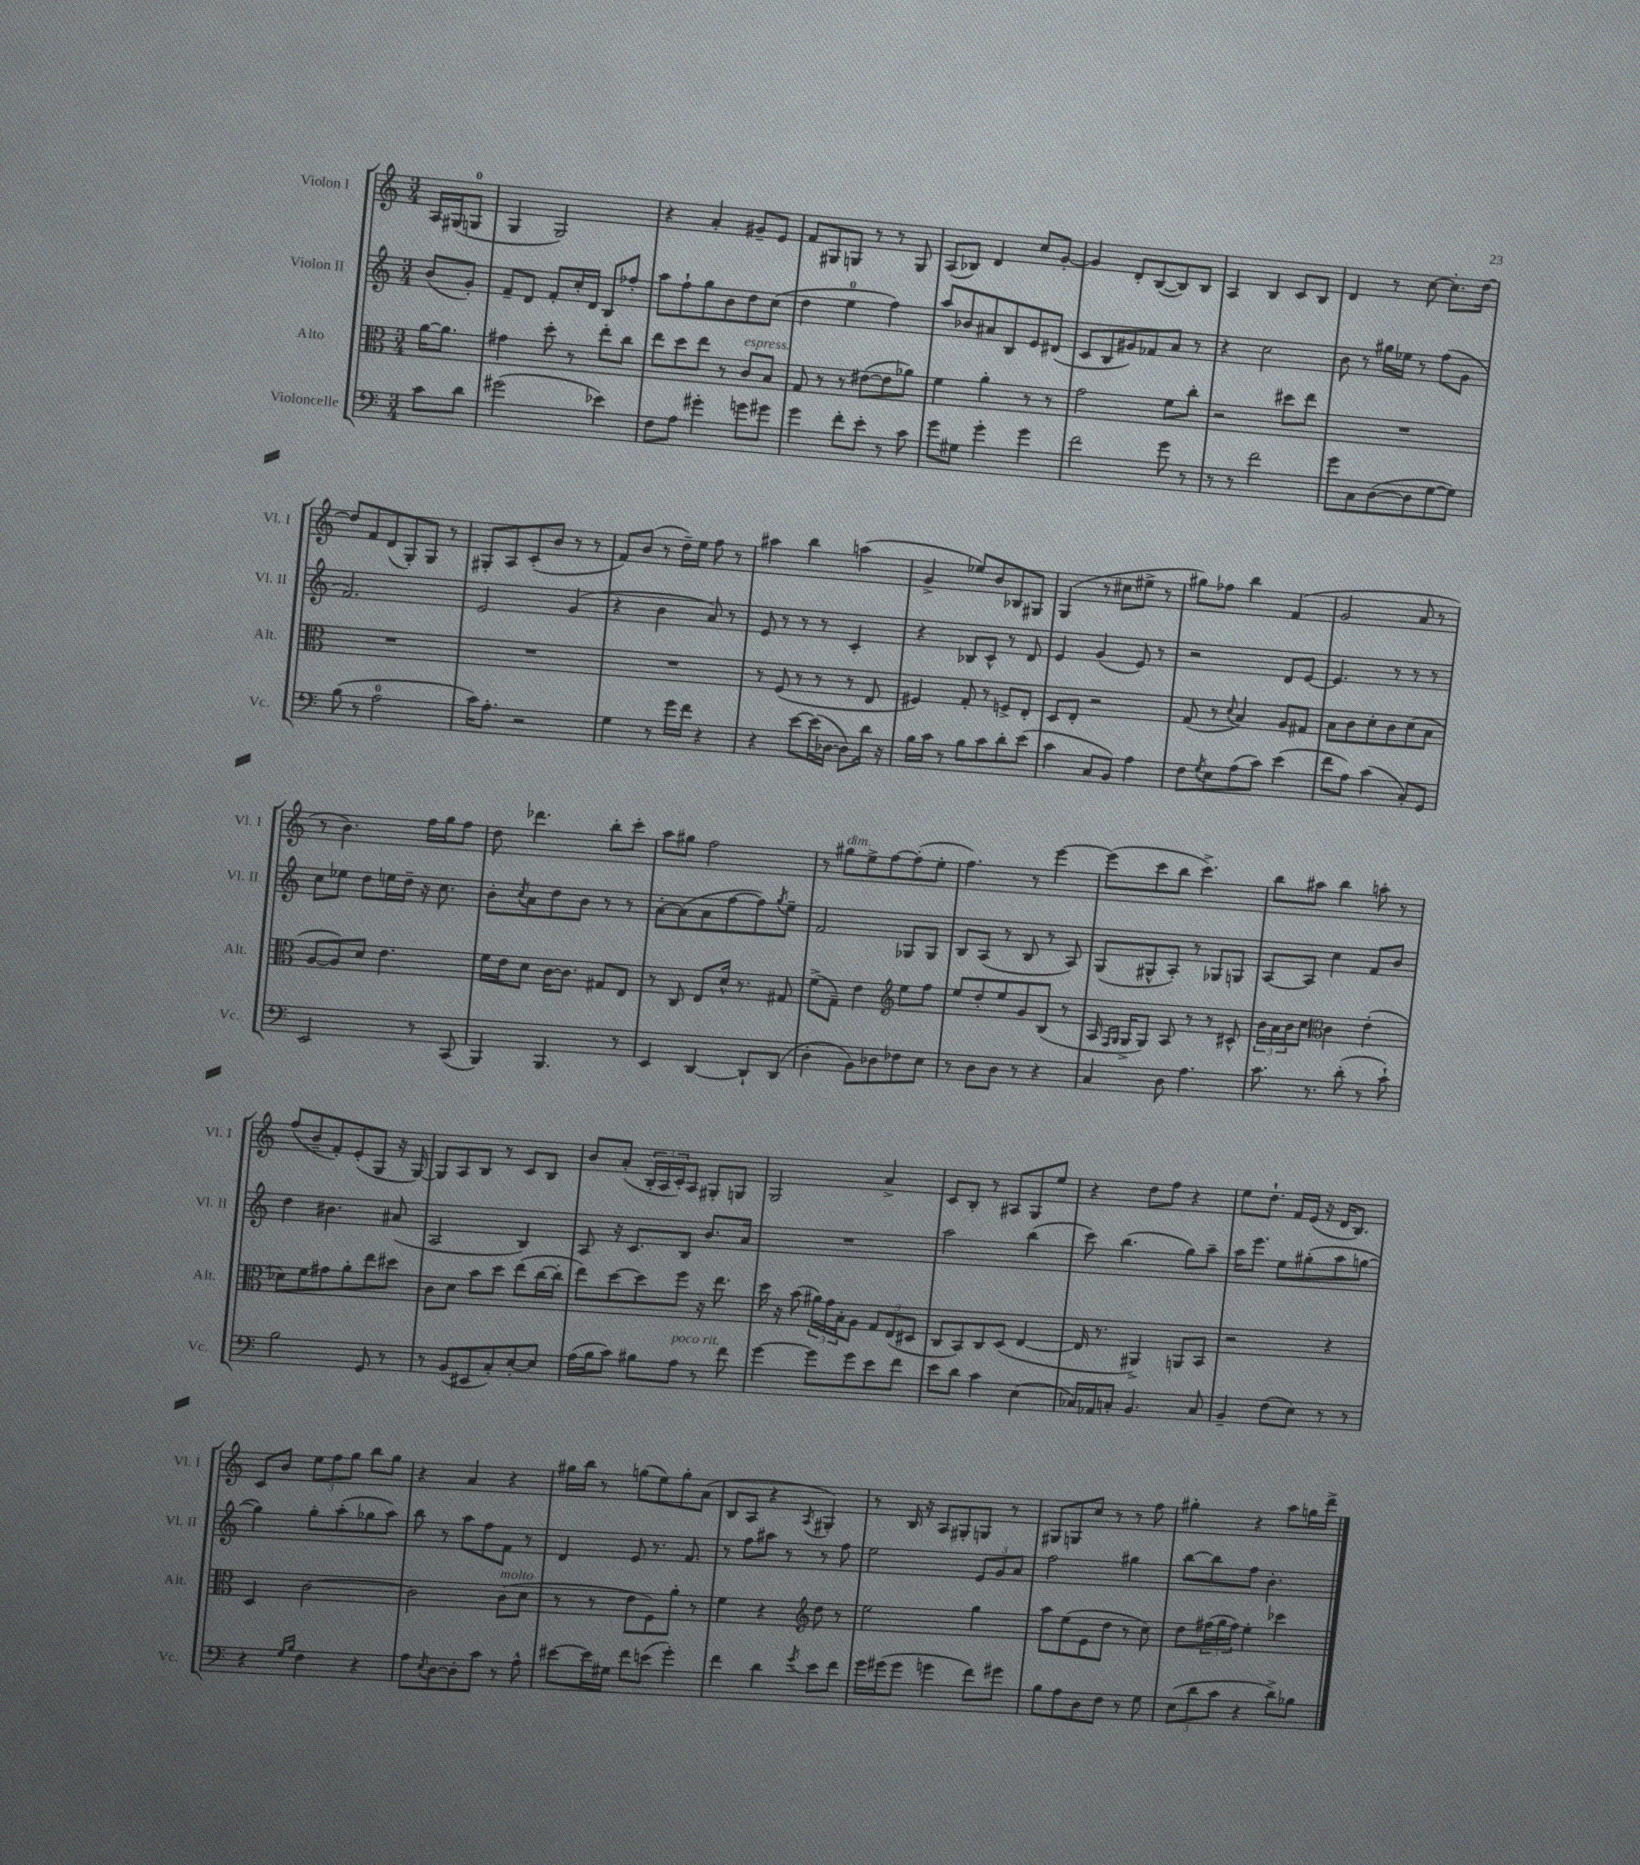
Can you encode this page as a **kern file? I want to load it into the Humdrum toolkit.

**kern	**kern	**kern	**kern
*staff4	*staff3	*staff2	*staff1
*clefF4	*clefC3	*clefG2	*clefG2
*k[]	*k[]	*k[]	*k[]
*M3/4	*M3/4	*M3/4	*M3/4
8c\L	[16a\LK	(8b/L	16A/LL
.	8.a\]J	.	(16G#/J
8d\J	.	8g'/J)	8G/J
=	=	=	=
(2g#\	4g#\	8f~/L	4G/
.	.	8d/J	.
.	8dd'\	8f'/L	2G/)
.	8r	16cc'/L	.
.	.	16d/JJ	.
4e-\)	8ee'\L	8B/L	.
.	8cc\J	8ff-'/J	.
=	=	=	=
8F\L	8ee\L	8aa\L	4r
8A\J	8dd\	8ff`\	.
4g#'\	8ee\J	8gg\	4a'/
.	8r	8b\	.
8g\L	8c/L	8dd\	8g#~/L
8g#\J	8B/J	(8cc\J	8e/J
=	=	=	=
4g\	8G/	4dd\	8f/L
.	8r	.	8G#/
8f'\L	8r	4ee\	8G/J
8e'\J	([8e#\L	.	8r
8r	8e#\]	4ff\)	8r
8c\	8a-\J)	.	8G/
=	=	=	=
8g\L	4f\	8aa/L	(8A/L
8G#\J	.	8b-/	8B-/J)
4g'\	4a'\	8a#/	4d/
.	.	8B/	.
4g\	8r	8e/	8cc/L
.	8r	(8d#/J	[8g'/J
=	=	=	=
2f\	2g\	8c/L	4g/]
.	.	8B/	.
.	.	8g#/)	8d'/L
.	.	8f-/	([8B/
8g\	8f\L	8a/J	8B/])
8r	8cc'\J	8r	8B/J
=	=	=	=
8r	2r	4r	4A/
8r	.	.	.
2f\	.	2cc\	4B/
.	8dd#\L	.	8c/L
.	8ee\J	.	8B/J
=	=	=	=
8g\L	2.r	8b\	4d/
8C\	.	8r	.
([8D\	.	16gg#\LL	8r
.	.	16ee-\JJ	.
8D\]	.	8r	[8cc\
[8G\	.	(8ff\L	8.cc'\]L
8G\]J)	.	8g\J	.
.	.	.	[16dd\Jk
=	=	=	=
(8B\	2.r	2.f/)	8dd/]L
8r	.	.	8f/
2A\	.	.	(8d/
.	.	.	8G'/)
.	.	.	8G/J
.	.	.	8r
=	=	=	=
16c\LK)	2.r	2e/	8G#'/L
8.A'\J	.	.	.
.	.	.	8A/
2r	.	.	(8c'/
.	.	.	8b/J
.	.	(4g/	8r
.	.	.	8r
=	=	=	=
4G\	2.r	4r	8f/L)
.	.	.	(8b/J
8r	.	4b\	8r
16g\LL	.	.	16dd~\LL)
16f\JJ	.	.	16ee\JJ
4r	.	8a/)	8ff\
.	.	8r	8r
=	=	=	=
4r	8r	8e/	4aa#\
.	(8F/	8r	.
[8e\L	8r	8r	4bb\
(16e\]L	8r	8r	.
[16D-\JJ	.	.	.
8D-\]L)	8r	4c'/	(4aa\
16d\Jk	8E/	.	.
16r	.	.	.
=	=	=	=
16B\LL	4F#/)	4r	4g^/
16c\JJ	.	.	.
8r	.	.	.
8B\L	8G'/	8B-/L	8ee-/L)
8c\	8r	8c^^/J	8b/
8d'\	8F^/L	8r	8B-/
(8e\J	8E'/J	8d/	8G#/J
=	=	=	=
4c\	8D/L	4e/	(4G/
.	8E'/J	.	.
8C/L	2r	(4g/	8r
8BB/J)	.	.	8cc#\L
4A\	.	8e/)	8ee#^\J
.	.	8r	8r
=	=	=	=
8F\L	(8G/	2r	8gg#\L)
8qG/	.	.	.
8E\	8r	.	8ff-\J
.	8qqd/	.	.
(8A\	4B/)	.	4bb\
8c\J)	.	.	.
(4e\	8A/L	8d/L	(4f/
.	8G#/J	[8e/J	.
=	=	=	=
8f\L	8B\L	4.e/]	2g/
8A\J)	8c\	.	.
(4c\	8d'\	.	.
.	8c\	8r	.
8C'/L)	(8d\	8r	8a/
8GG/J	8B\J	8r	8r
=	=	=	=
2EE/	[8A/L	8cc\L	8r
.	8A/])	8ee-\J	4.b\)
.	8d/J	8dd\L	.
.	4.e\	16ee\L	.
.	.	16dd~\JJ	.
8r	.	16r	16ff\LL
.	.	8.cc\	16gg\J
(8CC/	.	.	8ff\J
=	=	=	=
4BBB/)	16f\LL	8b'\L	8dd\
.	16e\J	.	.
.	.	8qcc/	.
.	8d\J	8a\	4.ddd-\
4.BBB/	[16c\LK	8dd\	.
.	8.c\]J	.	.
.	.	8b\J	.
.	8G#/L	8r	8bb'\L
8r	8E/J	8r	8ccc'\J
=	=	=	=
4EE/	8r	[8a'\L	8aa\L
.	8C/	(8a\]	8gg#\J
[4DD/	8E/L	8a\	2ff\
.	16d^^/Jk	[8ff\	.
.	8.r	.	.
8DD`/]L	.	8ff\])	.
.	.	8qgg/	.
(8DD/J	8G#/	8ee~\J	.
=	=	=	=
4D'\	(8f^\L	2f/	8r
.	8G~\J)	.	8gg#\L
8BB\L)	4e\	.	8ee^\
8D-\	.	.	[8ff\
*	*clefG2	*	*
8F-\	8ee\L	8G-/L	(8ff'\]
8E\J	8ff\J	8G-/J	8ee'\J
=	=	=	=
8r	8ee/L	8B/L	4.ff\)
8D\L	8dd'/	(8A/J	.
8D\J	8ee/	8r	.
8r	8g/	8B/	8r
4r	(8B/J	8r	[4eee\
.	8r	8A/)	.
=	=	=	=
4C/	16A/	(8G/L	(8eee\]L
.	16qqF/LL	.	.
.	16qqG/JJ	.	.
.	16G^/LK	.	.
.	8G/J)	8G#^^/	8ccc\
8D\	8A/	8A'/J)	8bb\J
4.A\	8r	8r	4.ccc^\)
.	8r	8G-/L	.
.	8c#^^/	8G/J	.
=	=	=	=
8.c\	24b\LL	[8A/L	8bb\L
.	24a\	.	.
.	24b\J	.	.
.	8cc\J	8A/]J	8aa#\J
8.r	.	.	.
*	*clefC3	*	*
.	4c\	4cc\	4bb\
(8d'\	.	.	.
8r	(4e'\	8f/L	8aa'\
8c`\)	.	8b/J	8r
=	=	=	=
2B\	8d-\L)	4dd\	(8ff/L
.	8f\	.	8b~/
.	8g#\	4.b#\	8f'/)
.	8a'\	.	(8e'/
8GG/	8ee\	.	8G/J
8r	8dd#\J	(8a#/	16r
.	.	.	[16G/)
=	=	=	=
8r	8c\L	2A/	8G/]L
(8BB/L	8d\J	.	8A/
8EE#/	8b\L	.	8B/J
8C'/)	8dd\J	.	8r
[8E'/	(8ee\L	4B/)	8c/L
8E/]J	[16cc\L	.	8B/J
.	16cc'\]JJ	.	.
=	=	=	=
(16A\LL	8ee\L)	8A/	8b/L
16B\J	.	.	.
8c\J)	[8dd\	16r	(8a'/J
.	.	8.c/L	.
8B#\L	8dd\]	.	24B'/LL
.	.	.	24A/
.	.	.	24c'/J)
8A\J	8ff\J	8B/J	8A/J
8r	16r	8.b/L	8G#'/L
.	8.ee\	.	.
8f\	.	.	8G/J
.	.	16a/Jk	.
=	=	=	=
[4g\	16dd\	2.r	2G/
.	16r	.	.
.	(8b\	.	.
8g\]L	24a#\LL)	.	.
.	24g\	.	.
.	24B'\J	.	.
8g\	8A\J	.	.
8e\	12G/L	.	4a^/
.	(12E/	.	.
8f\J	.	.	.
.	12D#/J	.	.
=	=	=	=
8e\L	8C/L	2aa\	8c/L
8d\J	8BB/)	.	8B'/J
4c\	8C/	.	8r
.	(8D/J	.	8A#/L
(4E\	[4E/	(4bb\	8G/
.	.	.	8ee/J
=	=	=	=
16C-/LL)	16E/]	8ccc\)	4r
16AA-/J	8.r	.	.
8C'/J	.	(4.bb\	.
4.BB/	4AA#^/)	.	8dd\L
.	.	.	8ff\J
.	8AA/L	8gg\L)	4r
8C/	8BB/J	8aa~\J	.
=	=	=	=
4BB~/	2r	16aa\LK	8ee\L
.	.	8.eee\J	.
.	.	.	8.dd`\J
(8F\L	.	8ee\L	.
.	.	.	16f/LL
8E\J)	.	(8gg#'\	(16e/JJ
.	.	.	16r
8r	4r	8aa\	16d/LK
.	.	.	8.B/J)
8r	.	[8gg\J	.
=	=	=	=
4r	4D/	4gg\])	8c/L
.	.	.	8b/J
16qqG/LL	.	.	.
16qqB/JJ	.	.	.
4F\	[2c\	8gg'\L	12ee\L
.	.	.	12ff\
.	.	(8aa'\	.
.	.	.	12gg\J
4r	.	8gg-\	8bb\L
.	.	8aa\J)	8gg\J
=	=	=	=
8A\L	2c\]	8bb\	4r
8qE/	.	.	.
[8D\	.	8r	.
8D'\]	.	8aa\L	4a/
8c\J	.	8ff\	.
8r	(8c\L	8f\J	4r
8A^^\	8d\J	8r	.
=	=	=	=
[8e#\L	8r	4d/	16gg#\LL
.	.	.	16bb\JJ
16e#\]L	8r	.	8r
16G#\JJ	.	.	.
8f\L	8e\L	8e/	(8gg\L
(8e\J	8F\)	8.r	8ee\)
4g'\)	8a'\J	.	8gg'\
.	.	8.f/	.
.	8r	.	(8a\J
=	=	=	=
4f\	4f\	8r	8B/L
.	.	8ff\L	8A/J
4d\	4r	8aa#\J	4r
.	.	8r	.
*	*clefG2	*	*
8qg/	.	.	8qA/
8e\L	8dd\	8r	4G#'/)
8f\J	8r	8ff\	.
=	=	=	=
16g\LL	2ee\	2ee\	8r
(16g#\J	.	.	.
8g#\J	.	.	16B/
.	.	.	16r
4g\	.	.	8A/L
.	.	.	8G#'/
8f\L)	4gg\	12e/L	8G/J
.	.	12g/	.
8g#\J	.	.	8r
.	.	12a/J	.
=	=	=	=
8B\L	8aa\L	2ff\	8G#/L
8A\	(8ee\	.	8G/
8D\	8e\	.	8cc/J
8F\J	8dd\J	.	8r
8r	8r	4gg#\	8r
8G\	8cc\)	.	8ff\
=	=	=	=
(12E\L	8dd\L	[8bb\L	4gg#'\
12d\	.	.	.
.	(24ff#\L	8bb\]	.
12c\J	24gg\	.	.
.	24ff#\JJ)	.	.
4r	4ee'\	8ff\J	4r
.	.	4.b'\	.
8d^\L)	4ccc-\	.	8aa\L
8B-\J	.	.	16gg\L
.	.	.	16ddd^\JJ
==	==	==	==
*-	*-	*-	*-
